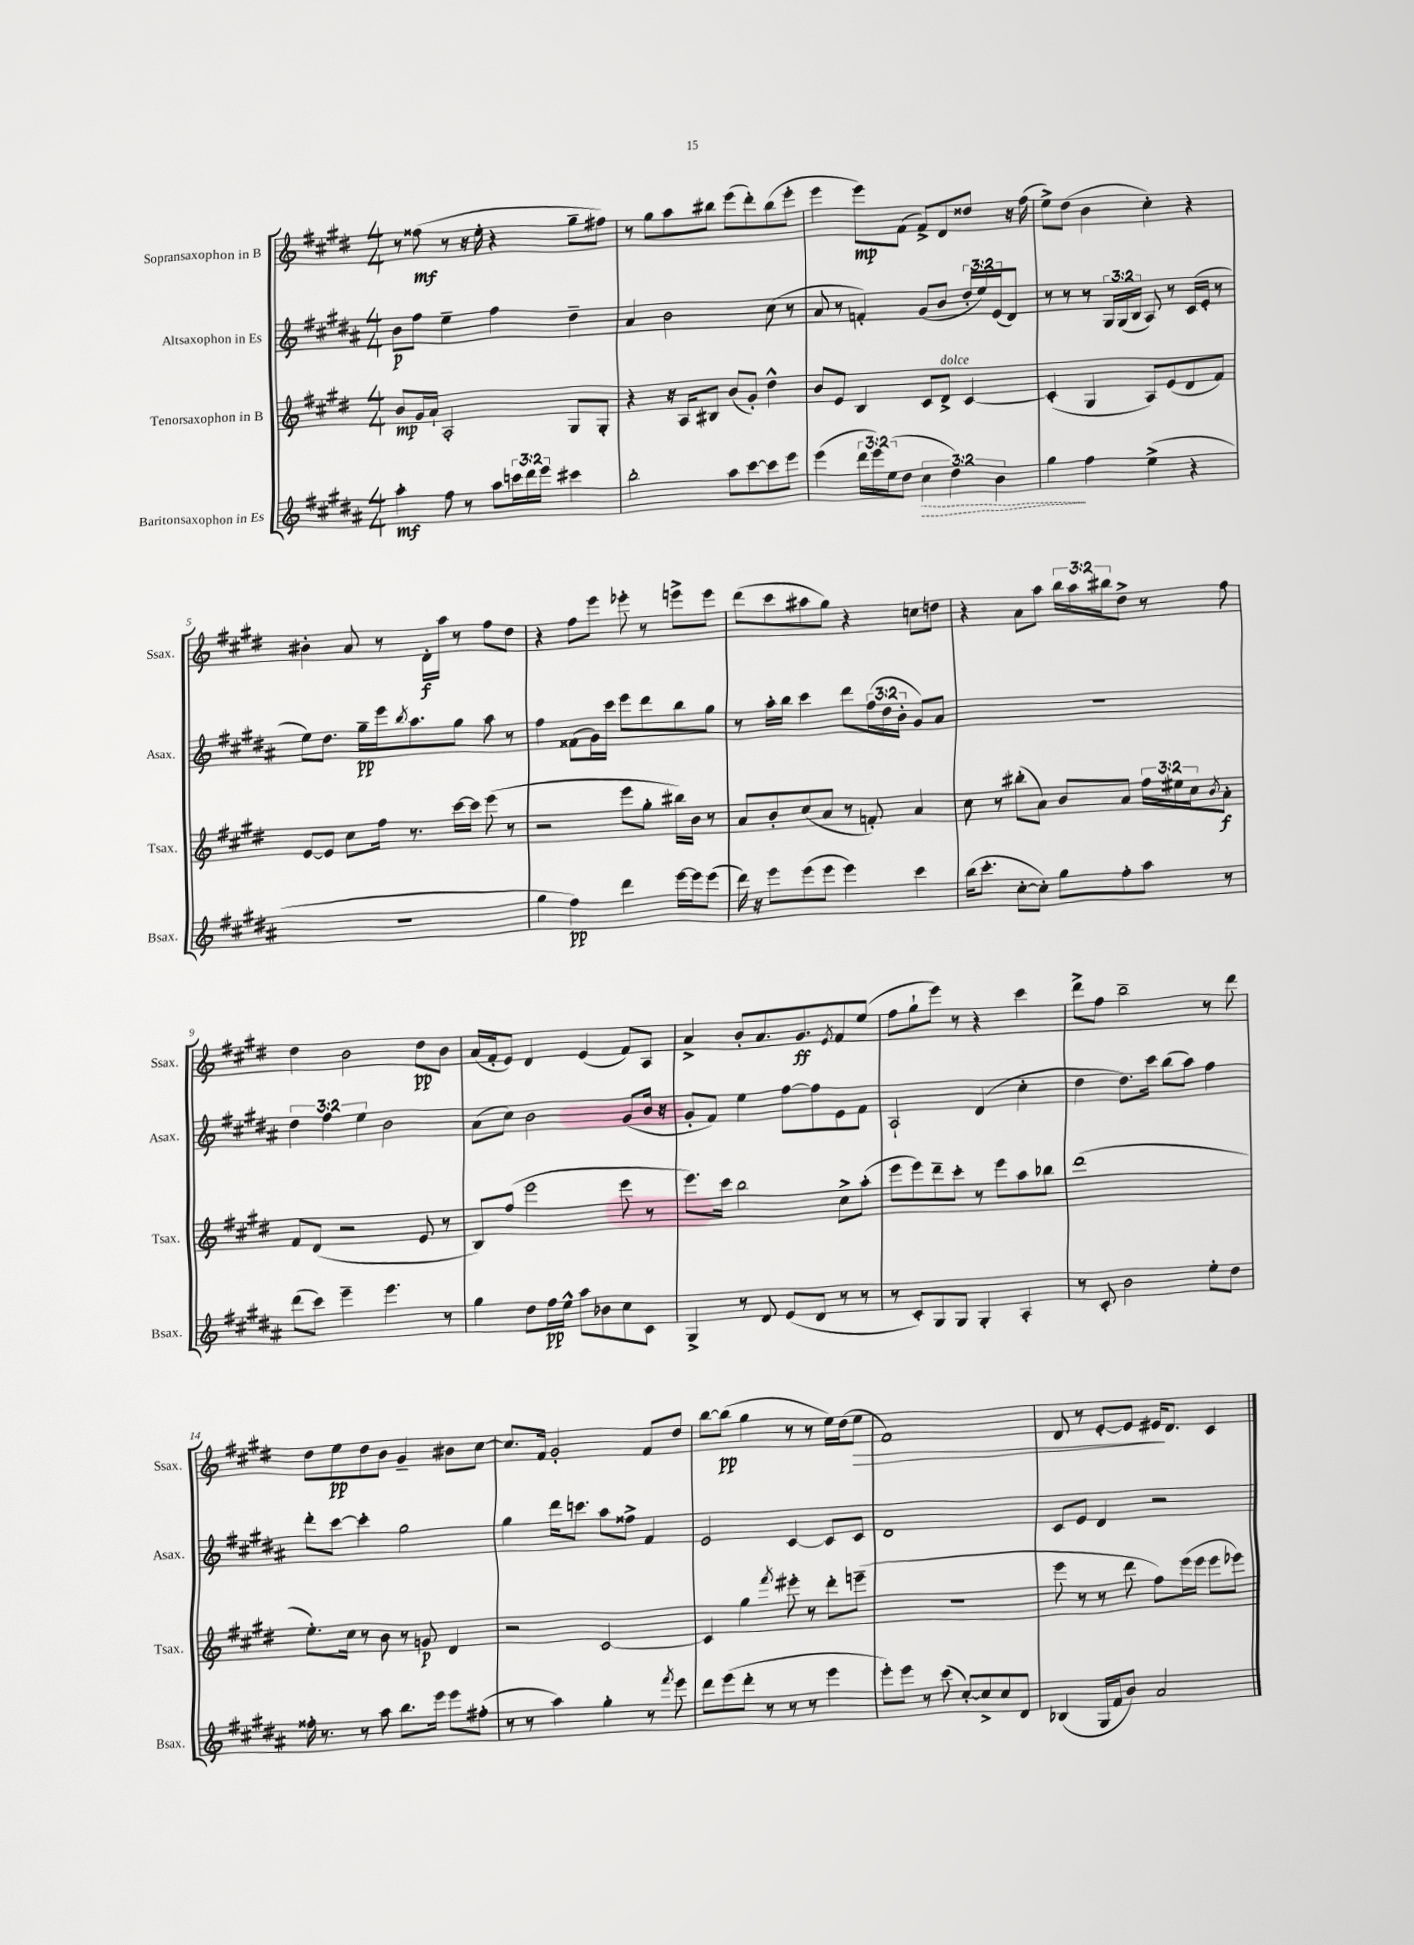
<<
\new StaffGroup <<
\new Staff = "s0" \with { instrumentName = "Sopransaxophon in B" shortInstrumentName = "Ssax." } {
    \clef treble \key e \major \numericTimeSignature \time 4/4 \override Staff.TupletNumber.text = #tuplet-number::calc-fraction-text
    r8 fisis''8\mf( r8 r16 e''16-. r4 gis''8-- fis''8) |
    r8 gis''8 a''8 bis''8 e'''8( dis'''8-.) bis''8( e'''8-. |
    e'''4 e'''8\mp) fis'8( fis'8->) dis'8 disis''8 r16 fis''16( |
    e''8->) dis''8( b'4 cis''4-.) r4 |
    bis'4-. a'8 r8 dis'16-.\f a''16 r8 fis''8 dis''8 |
    r4 fis''8 e'''8 ees'''8-. r8 e'''8-> e'''8 |
    dis'''8( cis'''8 ais''8 gis''8) r4 c''8 d''8 |
    r4 a'8 a''8 \tuplet 3/2 { b''16 a''16 bis''16 } dis''8-> r8 fis''8 |
    dis''4 b'2 dis''8\pp b'8 |
    a'16( fis'16-. e'8) dis'4 e'4( fis'8) a8 |
    a'4-> b'8-. a'8. gis'8.\ff \acciaccatura { e'8 } fis'8 e''8( |
    fis''8 gis''8-! e'''8) r8 r4 cis'''4 |
    dis'''8-> fis''8 b''2-- r8 dis'''8 |
    dis''8 e''8\pp dis''8 b'8 gis'4-- bis'8 cis''8~ |
    cis''8. fis'16 gis'2-. fis'8 dis''8 |
    b''8~ b''8\pp( gis''4 r8 r8 e''16) dis''16( e''8\> |
    fis'1) |
    dis'8 r8 e'8~-. e'8 eis'16\! dis'8. cis'4 \bar "|." |
}
\new Staff = "s1" \with { instrumentName = "Altsaxophon in Es" shortInstrumentName = "Asax." } {
    \clef treble \key b \major \numericTimeSignature \time 4/4 \override Staff.TupletNumber.text = #tuplet-number::calc-fraction-text
    b'8\p fis''8 e''4-- fis''4 dis''4-- |
    ais'4 b'2 cis''8( r8 |
    ais'8 r8 f'4-.) gis'8( b'8 \tuplet 3/2 { dis''16-. e''16) e'16( } dis'8) |
    r8 r8 r8 \tuplet 3/2 { gis16 gis16( b16 } ais8) r8 cis'16( e'16-. r8 |
    e''8) dis''8. gis''16--\pp e'''16 \acciaccatura { b''8 } ais''8. gis''8 ais''8 r8 |
    fis''4 fisis'8( gis'16) cis'''16 e'''8 dis'''8 b''8 gis''8 |
    r8 ais''16-. b''16 cis'''4 dis'''8 \tuplet 3/2 { fis''16( dis''16 b'16-. } gis'8) ais'8 |
    R1 |
    \tuplet 3/2 { dis''4 fis''4 e''4 } b'2 |
    ais'8( cis''8) b'2 gis'8( b'16 r16 |
    gis'8-. fis'8) e''4 fis''8~ fis''8 e'8 fis'8 |
    ais2-! dis'4( cis''4-. |
    dis''4 dis''8.) cis'''16 b''8( ais''8) fis''4 |
    dis'''8-. cis'''8~ cis'''4-. gis''2 |
    gis''4 dis'''16 c'''8. ais''8 fisis''8-> fis'4 |
    e'2 cis'4~ cis'8 cis'8 |
    dis'1 |
    cis'8 e'8 dis'4 r2 \bar "|." |
}
\new Staff = "s2" \with { instrumentName = "Tenorsaxophon in B" shortInstrumentName = "Tsax." } {
    \clef treble \key e \major \numericTimeSignature \time 4/4 \override Staff.TupletNumber.text = #tuplet-number::calc-fraction-text
    b'8\mp gis'16 a'16-! a2-. gis8 gis8-. |
    r4 r16 a16 bis8 b'8( gis'8-.) dis''4-^ |
    b'8 e'8 b4 cis'8 dis'8->^\markup { \italic "dolce" } cis'4~ |
    cis'4-.( gis4 a8) e'8( dis'8 fis'8) |
    e'8~ e'8 cis''8 fis''16 r8. cis'''16~ cis'''16 e'''8( r8 |
    r2 e'''8 gis''8-. bis''16) b'16 r8 |
    a'8 b'8-. cis''8( a'8 r8 f'8-.) a'4 |
    cis''8 r8 bis''8-.( a'8) b'8 a'8 \tuplet 3/2 { fis''16 eis''16 cis''16 } \acciaccatura { b'8 } a'8-.\f |
    fis'8 dis'8( r2 e'8 r8 |
    b8) fis''8( e'''2 e'''8 r8 |
    e'''8.) cis'''16 b''2 cis''8-> a''8-.( |
    e'''8 e'''8) dis'''8-- cis'''8-. r8 e'''8 a''8 bes''8 |
    dis'''1( |
    e''8.-.) cis''16 r8 b'8 r8 g'8\p dis'4 |
    r2 cis'2~ |
    cis'4 gis''4 \acciaccatura { fis'''8 } eis'''8-. r8 dis'''8-. e'''8--( |
    R1 |
    e'''8 r8 r8 dis'''8 fis''8) e'''16( e'''16 e'''8 ees'''8) \bar "|." |
}
\new Staff = "s3" \with { instrumentName = "Baritonsaxophon in Es" shortInstrumentName = "Bsax." } {
    \clef treble \key b \major \numericTimeSignature \time 4/4 \override Staff.TupletNumber.text = #tuplet-number::calc-fraction-text
    ais''4-.\mf fis''8 r8 ais''8 \tuplet 3/2 { c'''16 dis'''16 e'''16 } cis'''4 |
    b''2-. ais''8 cis'''8~ cis'''8 e'''8 |
    e'''4( \tuplet 3/2 { dis'''16 e'''16) e''16( } dis''8 \tuplet 3/2 { \once \override Hairpin.style = #'dashed-line cis''4\> dis''4) b'4 } |
    gis''4\! fis''4 e''4->( r4 |
    R1 |
    gis''4 fis''4\pp) dis'''4 e'''16~ e'''16 e'''8( |
    dis'''16) r16 e'''8 e'''8( e'''8 e'''4) cis'''4 |
    b''16( cis'''8.-. cis''8~-. cis''8-.) gis''8 fis''8-. ais''8 r8 |
    dis'''8( cis'''8) e'''4-- e'''4. r8 |
    gis''4 dis''8 fis''16\pp e''16-^ ais''8 bes'8 cis''8 cis'8 |
    gis4-> r8 dis'8 e'8( dis'8 r8 r8 |
    r8 cis'8-.) gis8 gis8 gis4-. ais4-. |
    r8 cis'8-. b'2 e''8-. dis''8 |
    fisis''16-. r8. r8 ais''8 b''8. e'''16 e'''8 fis''8-.( |
    r8 r8 ais''4) gis''4-. r8 \acciaccatura { fis'''8 } e'''8 |
    dis'''8 e'''8( dis'''8-. r8 r8 r8 e'''4 |
    e'''8-.) e'''8 r8 cis'''8( cis''8~-.) cis''8-> cis''8 dis'8 |
    bes4( gis16 fis'16 b'8) ais'2 \bar "|." |
}
>>
>>
